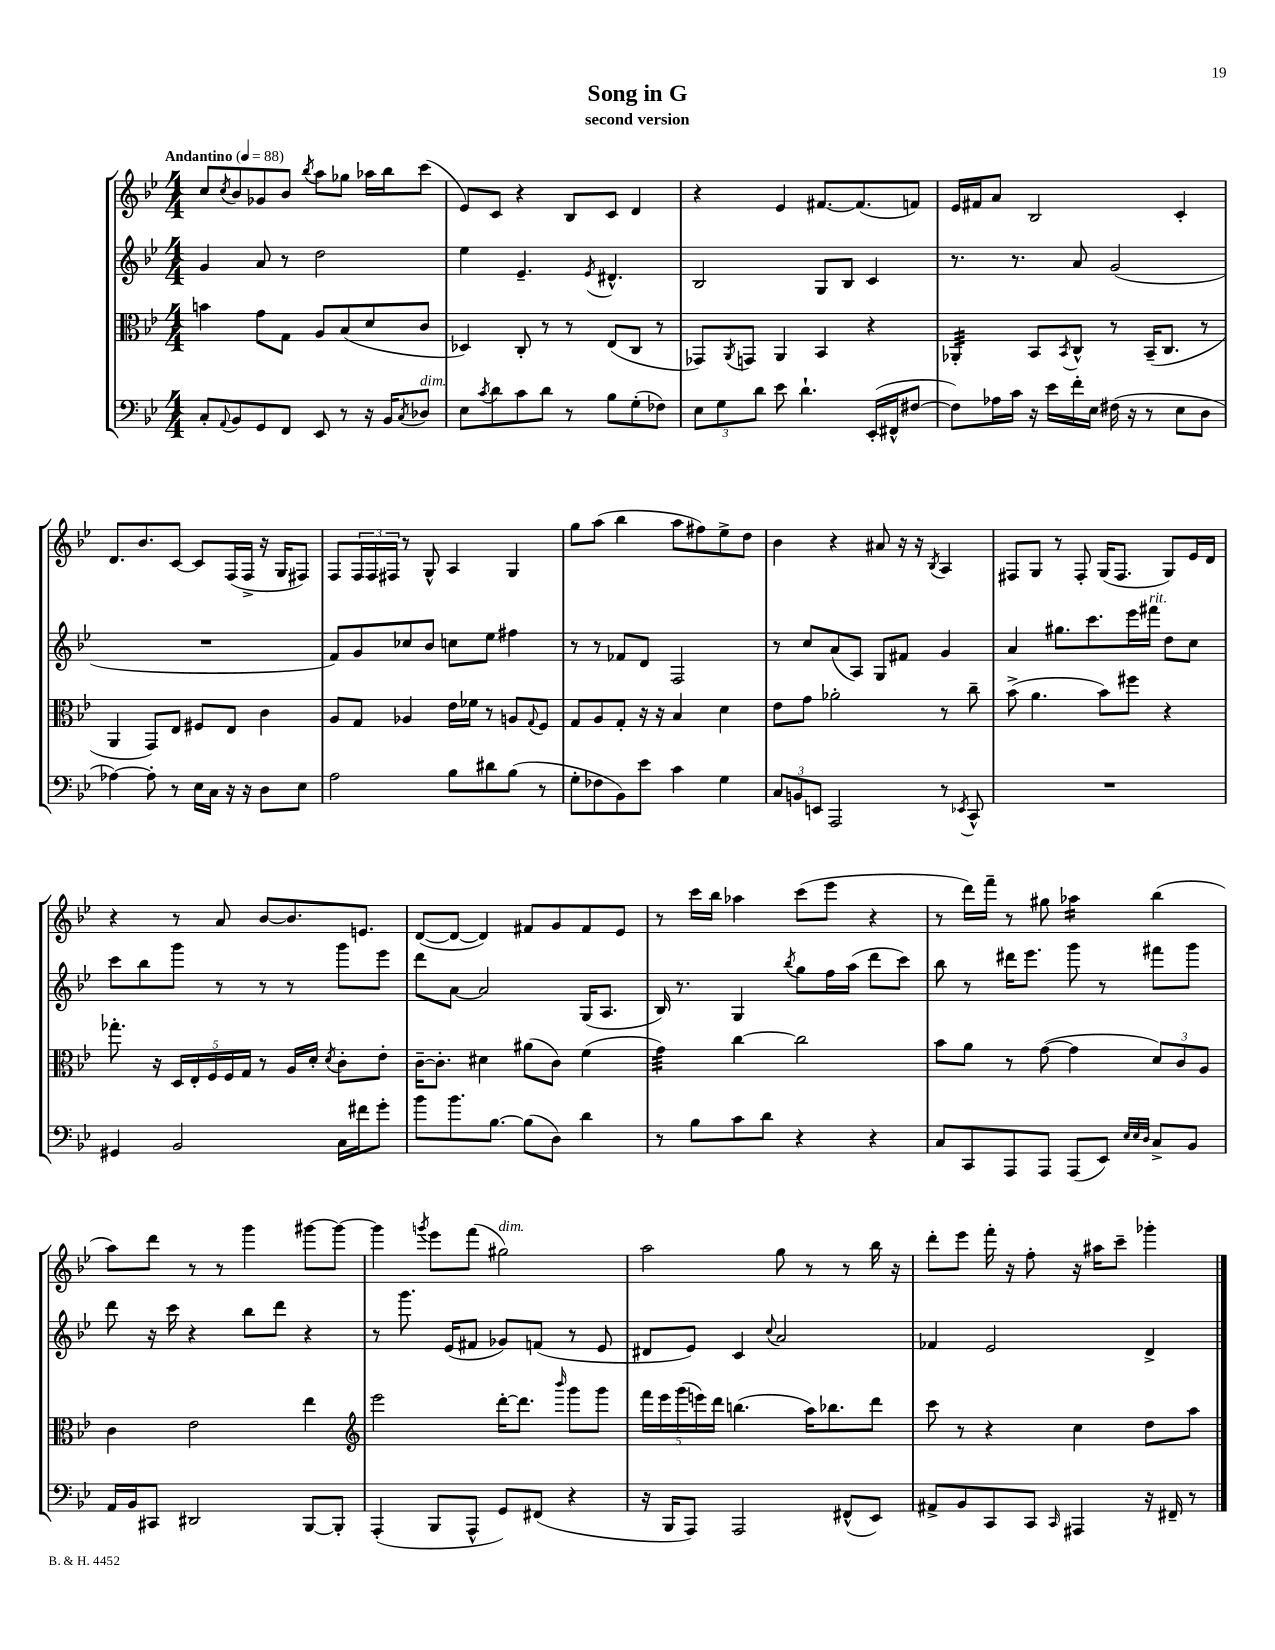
\header { title = "Song in G" subtitle = "second version" }
<<
\new StaffGroup <<
\new Staff = "s0" {
    \clef treble \key bes \major \numericTimeSignature \time 4/4 \tempo "Andantino" 4 = 88
    c''8 \acciaccatura { c''8 } bes'8 ges'8 bes'8 \acciaccatura { bes''8 } a''8 ges''8 aes''16 bes''16 c'''8( |
    ees'8) c'8 r4 bes8 c'8 d'4 |
    r4 ees'4 fis'8.~ fis'8.( f'8) |
    ees'16 fis'16 a'8 bes2 c'4-. |
    d'8. bes'8. c'8~ c'8 f16( f16-> r16 g16 fis8) |
    f8 \tuplet 3/2 { f16 f16 fis16 } r8 g8-^ a4 g4 |
    g''8 a''8( bes''4 a''8 fis''8) ees''8-> d''8 |
    bes'4 r4 ais'8 r16 r16 \acciaccatura { bes8 } a4 |
    fis8 g8 r8 fis8-. g16( fis8. g8) ees'16 d'16 |
    r4 r8 a'8 bes'8~ bes'8. e'8. |
    d'8~( d'8~ d'4) fis'8 g'8 fis'8 ees'8 |
    r8 c'''16 bes''16 aes''4 c'''8( ees'''8 r4 |
    r8 d'''16) f'''16-- r8 gis''8 aes''4:16 bes''4( |
    a''8) d'''8 r8 r8 g'''4 gis'''8~ gis'''8~ |
    gis'''4 \acciaccatura { g'''8 } ees'''8 f'''8( gis''2^\markup { \italic "dim." }) |
    a''2 g''8 r8 r8 bes''16 r16 |
    d'''8-. ees'''8 f'''16-. r16 f''8-. r16 ais''16 c'''8-- ges'''4-. \bar "|." |
}
\new Staff = "s1" {
    \clef treble \key bes \major \numericTimeSignature \time 4/4
    g'4 a'8 r8 d''2 |
    ees''4 ees'4.-- \acciaccatura { ees'8 } dis'4.-^ |
    bes2 g8 bes8 c'4 |
    r8. r8. a'8 g'2( |
    R1 |
    f'8) g'8 ces''8 bes'8 c''8 ees''8 fis''4 |
    r8 r8 fes'8 d'8 f2 |
    r8 c''8 a'8( a8) g8 fis'8 g'4 |
    a'4 gis''8. c'''8. ees'''16 fis'''16^\markup { \italic "rit." } d''8 c''8 |
    c'''8 bes''8 g'''8 r8 r8 r8 g'''8 ees'''8 |
    d'''8 a'8~ a'2 g16( a8. |
    bes16) r8. g4 \acciaccatura { bes''8 } g''8 f''16 a''16( d'''8 c'''8) |
    bes''8 r8 dis'''16 ees'''8. g'''8 r8 fis'''8 g'''8 |
    d'''8 r16 c'''16 r4 bes''8 d'''8 r4 |
    r8 g'''8. ees'16( fis'8 ges'8) f'8( r8 ees'8 |
    dis'8 ees'8) c'4 \appoggiatura { c''8 } a'2 |
    fes'4 ees'2 d'4-> \bar "|." |
}
\new Staff = "s2" {
    \clef alto \key bes \major \numericTimeSignature \time 4/4
    b'4 g'8 g8 a8 bes8( d'8 c'8 |
    des4) c8-. r8 r8 ees8( c8 r8 |
    ges,8) \acciaccatura { a,8 } g,8 a,4 bes,4 r4 |
    aes,4:32-. bes,8 \acciaccatura { bes,8 } c8-^ r8 bes,16--( c8. r8 |
    a,4 g,8) ees8 fis8 ees8 c'4 |
    a8 g8 aes4 ees'16 fes'16 r8 a8 \appoggiatura { g8 } f8 |
    g8 a8 g8-. r16 r16 bes4 d'4 |
    ees'8 g'8 aes'2-. r8 c''8-- |
    bes'8->( a'4. bes'8) fis''8 r4 |
    ges''8.-. r16 \tuplet 5/4 { d16 ees16-. f16 f16 g16 } r8 a16 d'16-. \acciaccatura { d'8 } c'8-. ees'8-. |
    c'16~-- c'8.-. dis'4 ais'8( c'8) f'4( |
    g'4:32) c''4~ c''2 |
    bes'8 a'8 r8 g'8~( g'4 \tuplet 3/2 { d'8) c'8 a8 } |
    c'4 ees'2 ees''4 |
    \clef treble ees'''2 d'''16~-. d'''8. \grace { bes'''16 } g'''8 g'''8 |
    \tuplet 5/4 { f'''16 ees'''16 g'''16( e'''16) d'''16 } b''4.( a''16) bes''8. d'''8 |
    c'''8 r8 r4 c''4 d''8 a''8 \bar "|." |
}
\new Staff = "s3" {
    \clef bass \key bes \major \numericTimeSignature \time 4/4
    c8-. \appoggiatura { a,8 } bes,8 g,8 f,8 ees,8 r8 r16 bes,16 \acciaccatura { c8 } des8^\markup { \italic "dim." } |
    ees8 \acciaccatura { c'8 } d'8 c'8 d'8 r8 bes8 g8-.( fes8) |
    \tuplet 3/2 { ees8 g8 d'8 } ees'8 d'4.-! ees,16-.( fis,16-^ fis8~ |
    fis8) aes16 c'16 r16 ees'16 f'16-. ees16 fis16( r16 r8 ees8 d8 |
    aes4~) aes8-. r8 ees16 c16 r16 r16 d8 ees8 |
    a2 bes8 dis'8 bes8( r8 |
    g8-. fes8 bes,8) ees'8 c'4 g4 |
    \tuplet 3/2 { c8 b,8 e,8 } a,,2 r8 \acciaccatura { ees,8 } c,8-^ |
    R1 |
    gis,4 bes,2 c16 fis'16 g'8-. |
    bes'8 bes'8. bes8.~ bes8( d8) d'4 |
    r8 bes8 c'8 d'8 r4 r4 |
    c8 c,8 a,,8 a,,8 a,,8( ees,8) \grace { ees32 ees32 d32 } c8-> bes,8 |
    a,16 bes,16 cis,8 dis,2 bes,,8~ bes,,8-. |
    a,,4-.( bes,,8 a,,8-^ g,8) fis,8( r4 |
    r16 bes,,16 a,,8) a,,2 fis,8-^( ees,8) |
    ais,8-> bes,8 c,8 c,8 \grace { c,16 } ais,,4 r16 fis,16-- r8 \bar "|." |
}
>>
>>
\layout { \context { \Score \remove "Bar_number_engraver" } }
